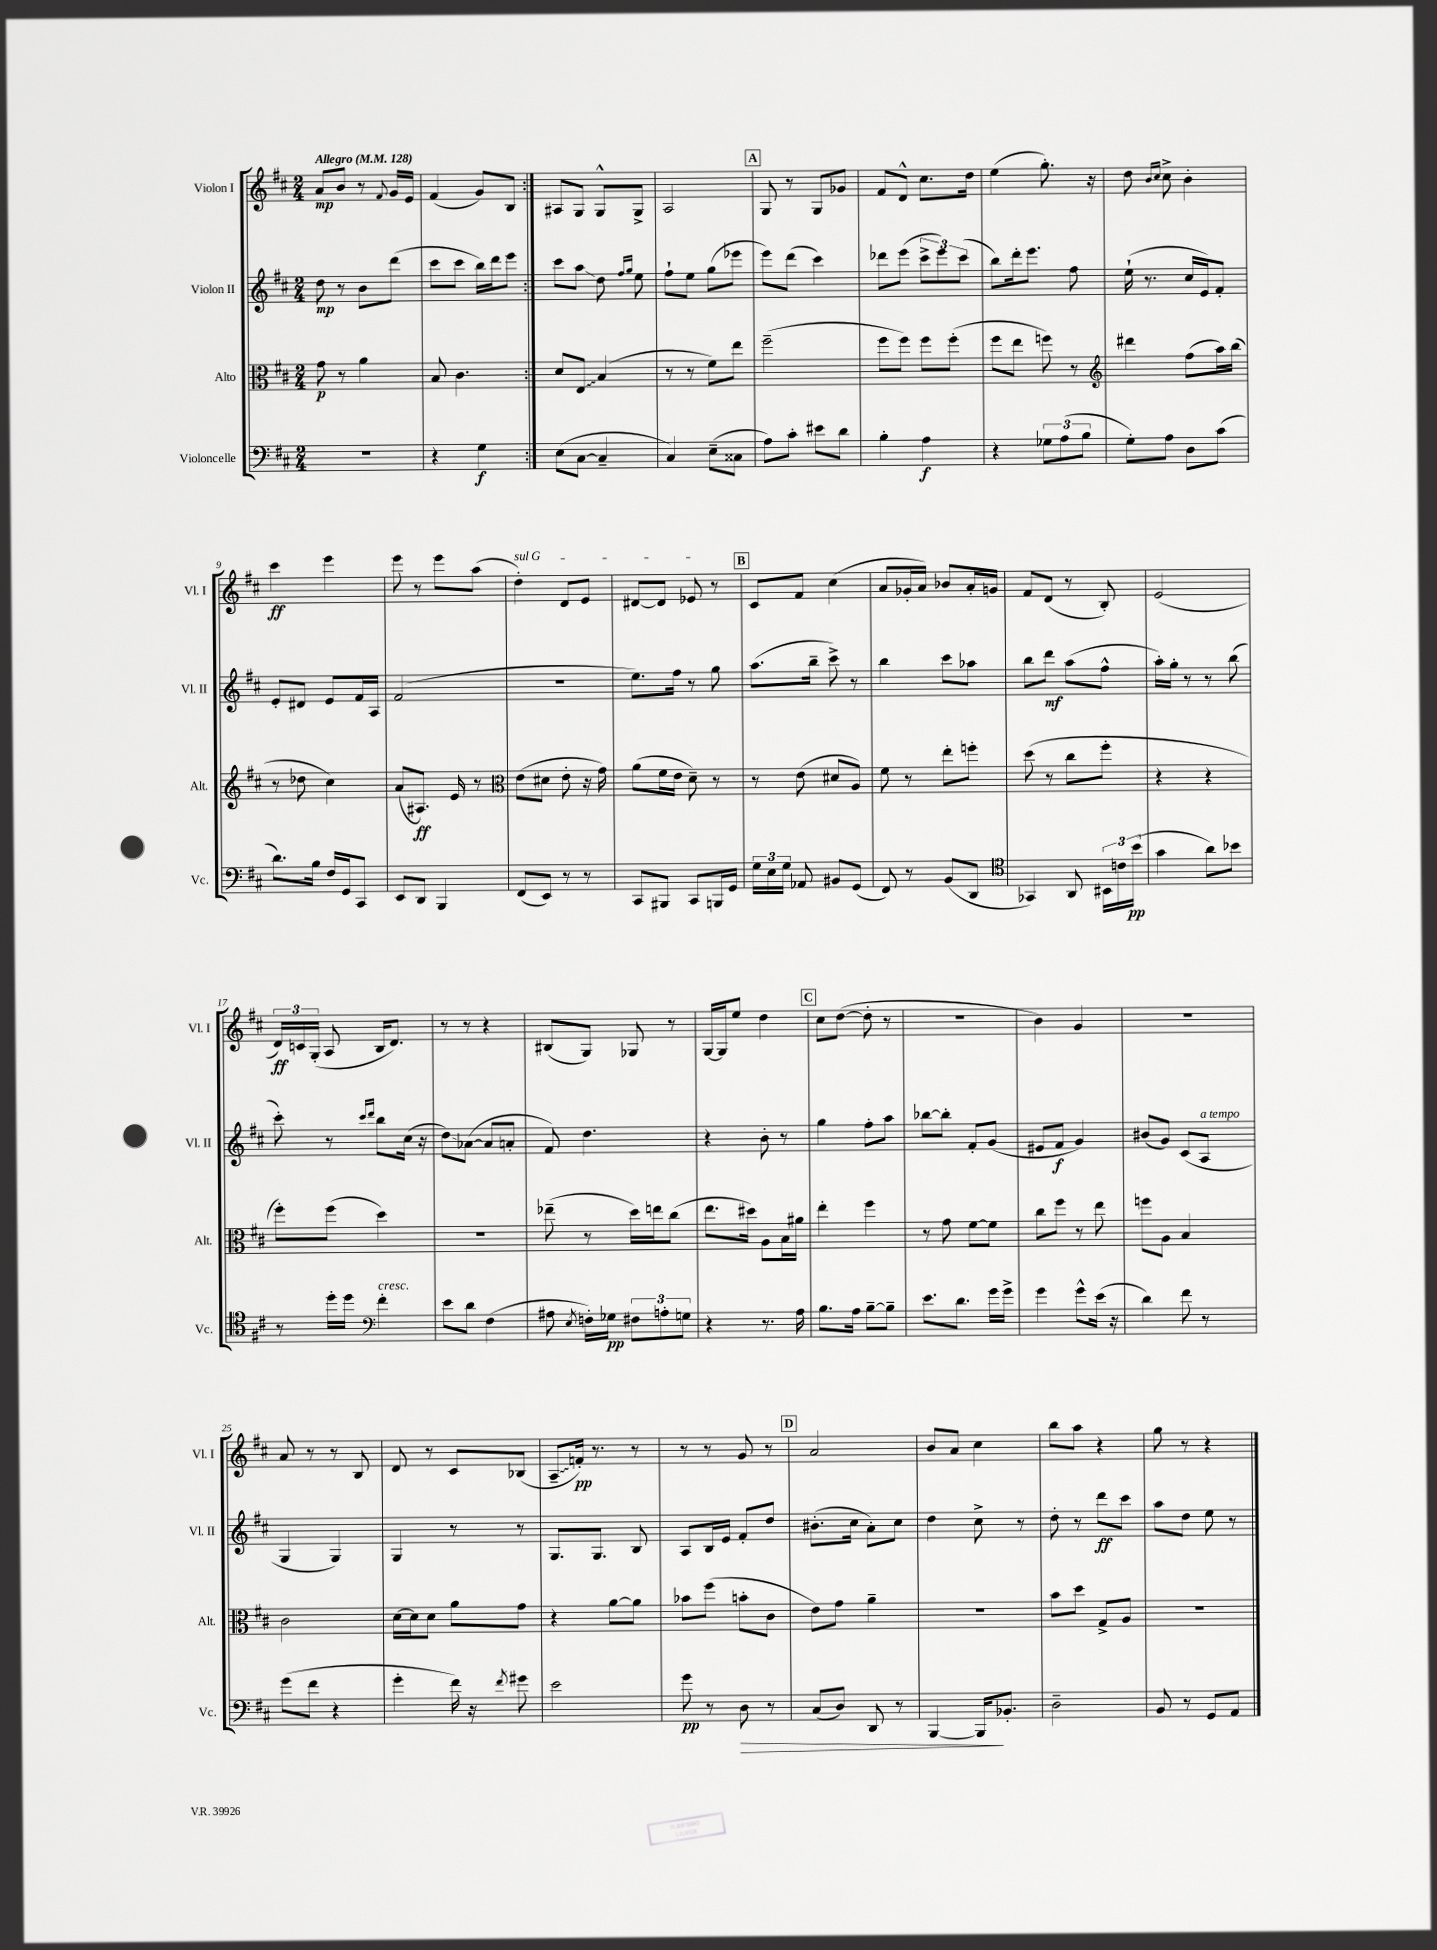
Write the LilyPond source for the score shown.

<<
\new StaffGroup <<
\new Staff = "s0" \with { instrumentName = "Violon I" shortInstrumentName = "Vl. I" } {
    \clef treble \key d \major \numericTimeSignature \time 2/4 \tempo "Allegro" 4 = 128
    \autoBeamOff \repeat volta 2 { a'8[\mp b'8] r8 \appoggiatura { fis'8 } g'16[ e'16] |
    fis'4( g'8[) b8] | }
    ais8[ g8] g8[-^ g8]-> |
    a2 |
    \mark \markup { \box "A" } g8 r8 g8[ ges'8] |
    fis'8[ d'8]-^ cis''8.[ d''16] |
    e''4( g''8.-.) r16 |
    d''8 \grace { b'16[ cis''16] } cis''8-> b'4-. |
    cis'''4\ff e'''4 |
    e'''8 r8 e'''8[ a''8]( |
    \once \override TextSpanner.bound-details.left.text = \markup { \italic "sul G" } d''4-.\startTextSpan) d'8[ e'8] |
    dis'8[~ dis'8] ees'8\stopTextSpan r8 |
    \mark \markup { \box "B" } cis'8[ fis'8] cis''4( |
    a'8[ ges'16-. a'16]) bes'8[ a'16-. g'16] |
    fis'8[ d'8]( r8 b8-.) |
    e'2( |
    \tuplet 3/2 { d'16[\ff) c'16 g16]-.( } a8 b16[ d'8.]) |
    r8 r8 r4 |
    bis8[( g8]) ges8 r8 |
    g16[~ g16 e''8] d''4 |
    \mark \markup { \box "C" } cis''8[ d''8]~( d''8-. r8 |
    r2 |
    b'4) g'4 |
    r2 |
    a'8 r8 r8 b8 |
    d'8 r8 cis'8[ bes8]( |
    \once \override Glissando.style = #'zigzag a8[--\glissando f'16]-.\pp) r8. r8 |
    r8 r8 g'8 r8 |
    \mark \markup { \box "D" } a'2 |
    b'8[ a'8] cis''4 |
    b''8[ a''8] r4 |
    g''8 r8 r4 \bar "|." |
}
\new Staff = "s1" \with { instrumentName = "Violon II" shortInstrumentName = "Vl. II" } {
    \clef treble \key d \major \numericTimeSignature \time 2/4
    \autoBeamOff \repeat volta 2 { d''8\mp r8 b'8[ d'''8]( |
    cis'''8[ cis'''8] b''16[) d'''16 e'''8] | }
    cis'''8[ a''8]\glissando d''8 \grace { fis''16[ g''16] } e''8 |
    fis''8[-! e''8] g''8[( ees'''8] |
    \mark \markup { \box "A" } e'''8[) d'''8]( cis'''4) |
    des'''8[ e'''8]( \tuplet 3/2 { cis'''8[-> e'''8) cis'''8]( } |
    b''8[) d'''16-. e'''8.] fis''8 |
    e''16-!( r8. cis''16[ e'16) fis'8]-. |
    e'8[-. dis'8] e'8[ fis'16 a16] |
    fis'2( |
    R2 |
    e''8.[) fis''16] r8 g''8 |
    \mark \markup { \box "B" } a''8.[( b''16]-- cis'''8->) r8 |
    b''4 cis'''8[ aes''8] |
    b''8[ d'''8]\mf a''8[( fis''8]-^ |
    a''16[-.) g''16]-. r8 r8 b''8( |
    cis'''8-.) r8 \grace { cis'''16[ d'''16] } b''8[ cis''16]( r16 |
    d''8[\glissando) aes'8]~( aes'8[ a'8]-. |
    fis'8) d''4. |
    r4 b'8-. r8 |
    \mark \markup { \box "C" } g''4 fis''8[-. a''8] |
    bes''8[~ bes''8]-. fis'8[-. g'8]( |
    eis'8[ fis'8]\f g'4) |
    bis'8[( g'8]) cis'8[( a8]^\markup { \italic "a tempo" } |
    g4 g4) |
    g4 r8 r8 |
    g8.[ g8.] b8 |
    a8[ b16 e'16] fis'8[-. d''8] |
    \mark \markup { \box "D" } bis'8.[-.( cis''16] a'8[-.) cis''8] |
    d''4 cis''8-> r8 |
    d''8-. r8 d'''8[\ff cis'''8] |
    a''8[ d''8] e''8 r8 \bar "|." |
}
\new Staff = "s2" \with { instrumentName = "Alto" shortInstrumentName = "Alt." } {
    \clef alto \key d \major \numericTimeSignature \time 2/4
    \autoBeamOff \repeat volta 2 { g'8\p r8 a'4 |
    b8 cis'4. | }
    d'8[ \once \override Glissando.style = #'zigzag e8]\glissando b4( |
    r8 r8 fis'8[) e''8] |
    \mark \markup { \box "A" } fis''2--( |
    fis''8[ fis''8]) fis''8[ fis''8]-.( |
    fis''8[ e''8] f''8) r8 |
    \clef treble dis'''4 fis''8[( a''16) b''16]( |
    r8 des''8 cis''4) |
    a'8[( ais8.]\ff) e'16 r8 |
    \clef alto e'8[( dis'8] e'8-. r16 g'16) |
    a'8[( fis'16 e'16] d'8--) r8 |
    \mark \markup { \box "B" } r8 e'8( dis'8[ a8]) |
    fis'8 r8 e''8[-. f''8]-. |
    d''8( r8 cis''8[ fis''8]-. |
    r4 r4 |
    fis''8[-.) fis''8]( d''4) |
    r2 |
    ees''8--( r8 d''16[) e''16 cis''8]( |
    e''8.[ dis''16]) a8[ b16 ais'16] |
    \mark \markup { \box "C" } e''4-. fis''4 |
    r8 g'8 fis'8[~ fis'8] |
    cis''8[ fis''8] r8 e''8 |
    f''8[ a8] b4 |
    cis'2 |
    d'16[~ d'16 d'8] a'8[ g'8] |
    r4 a'8[~ a'8] |
    bes'8[ fis''8]( b'8[-. cis'8] |
    \mark \markup { \box "D" } e'8[) g'8] a'4-- |
    R2 |
    b'8[ d''8] g8[-> a8] |
    R2 \bar "|." |
}
\new Staff = "s3" \with { instrumentName = "Violoncelle" shortInstrumentName = "Vc." } {
    \clef bass \key d \major \numericTimeSignature \time 2/4
    \autoBeamOff \repeat volta 2 { r2 |
    r4 g4\f | }
    e8[( cis8]~ cis4-- |
    cis4) e8[--( cisis8] |
    \mark \markup { \box "A" } a8[) cis'8]-. eis'8[ d'8] |
    b4-. a4\f |
    r4 \tuplet 3/2 { ges8[ a8( b8] } |
    g8[-.) a8] d8[ cis'8]( |
    d'8.[) b16] fis16[ g,16 cis,8] |
    e,8[ d,8] b,,4 |
    fis,8[( e,8]) r8 r8 |
    cis,8[ bis,,8] cis,8[ b,,16 g,16] |
    \mark \markup { \box "B" } \tuplet 3/2 { g16[ e16 g16] } aes,8 bis,8[ g,8]( |
    fis,8) r8 b,8[( d,8] |
    \clef tenor ges,4) a,8 \tuplet 3/2 { bis,16[ c'16 b'16]\pp( } |
    g'4 a'8[) bes'8] |
    r8 d''16[-. d''16] \clef bass fis'4-.^\markup { \italic "cresc." } |
    e'8[ d'8] fis4( |
    ais8 \acciaccatura { e8 } f16[-.) ges16]\pp \tuplet 3/2 { fis8[ a8-. g8] } |
    r4 r8. a16 |
    \mark \markup { \box "C" } b8.[ a16] b8[~-- b8]-- |
    e'8.[ d'8.] g'16[ g'16]-> |
    g'4 g'8[-^ e'16]( r16 |
    d'4) fis'8 r8 |
    g'8[( fis'8] r4 |
    g'4-. fis'16) r16 \acciaccatura { fis'8 } gis'8 |
    e'2 |
    g'8\pp r8 d8\> r8 |
    \mark \markup { \box "D" } cis8[( d8]) d,8 r8 |
    b,,4~ b,,16[\! bes,8.]-. |
    d2-- |
    b,8 r8 g,8[ a,8] \bar "|." |
}
>>
>>
